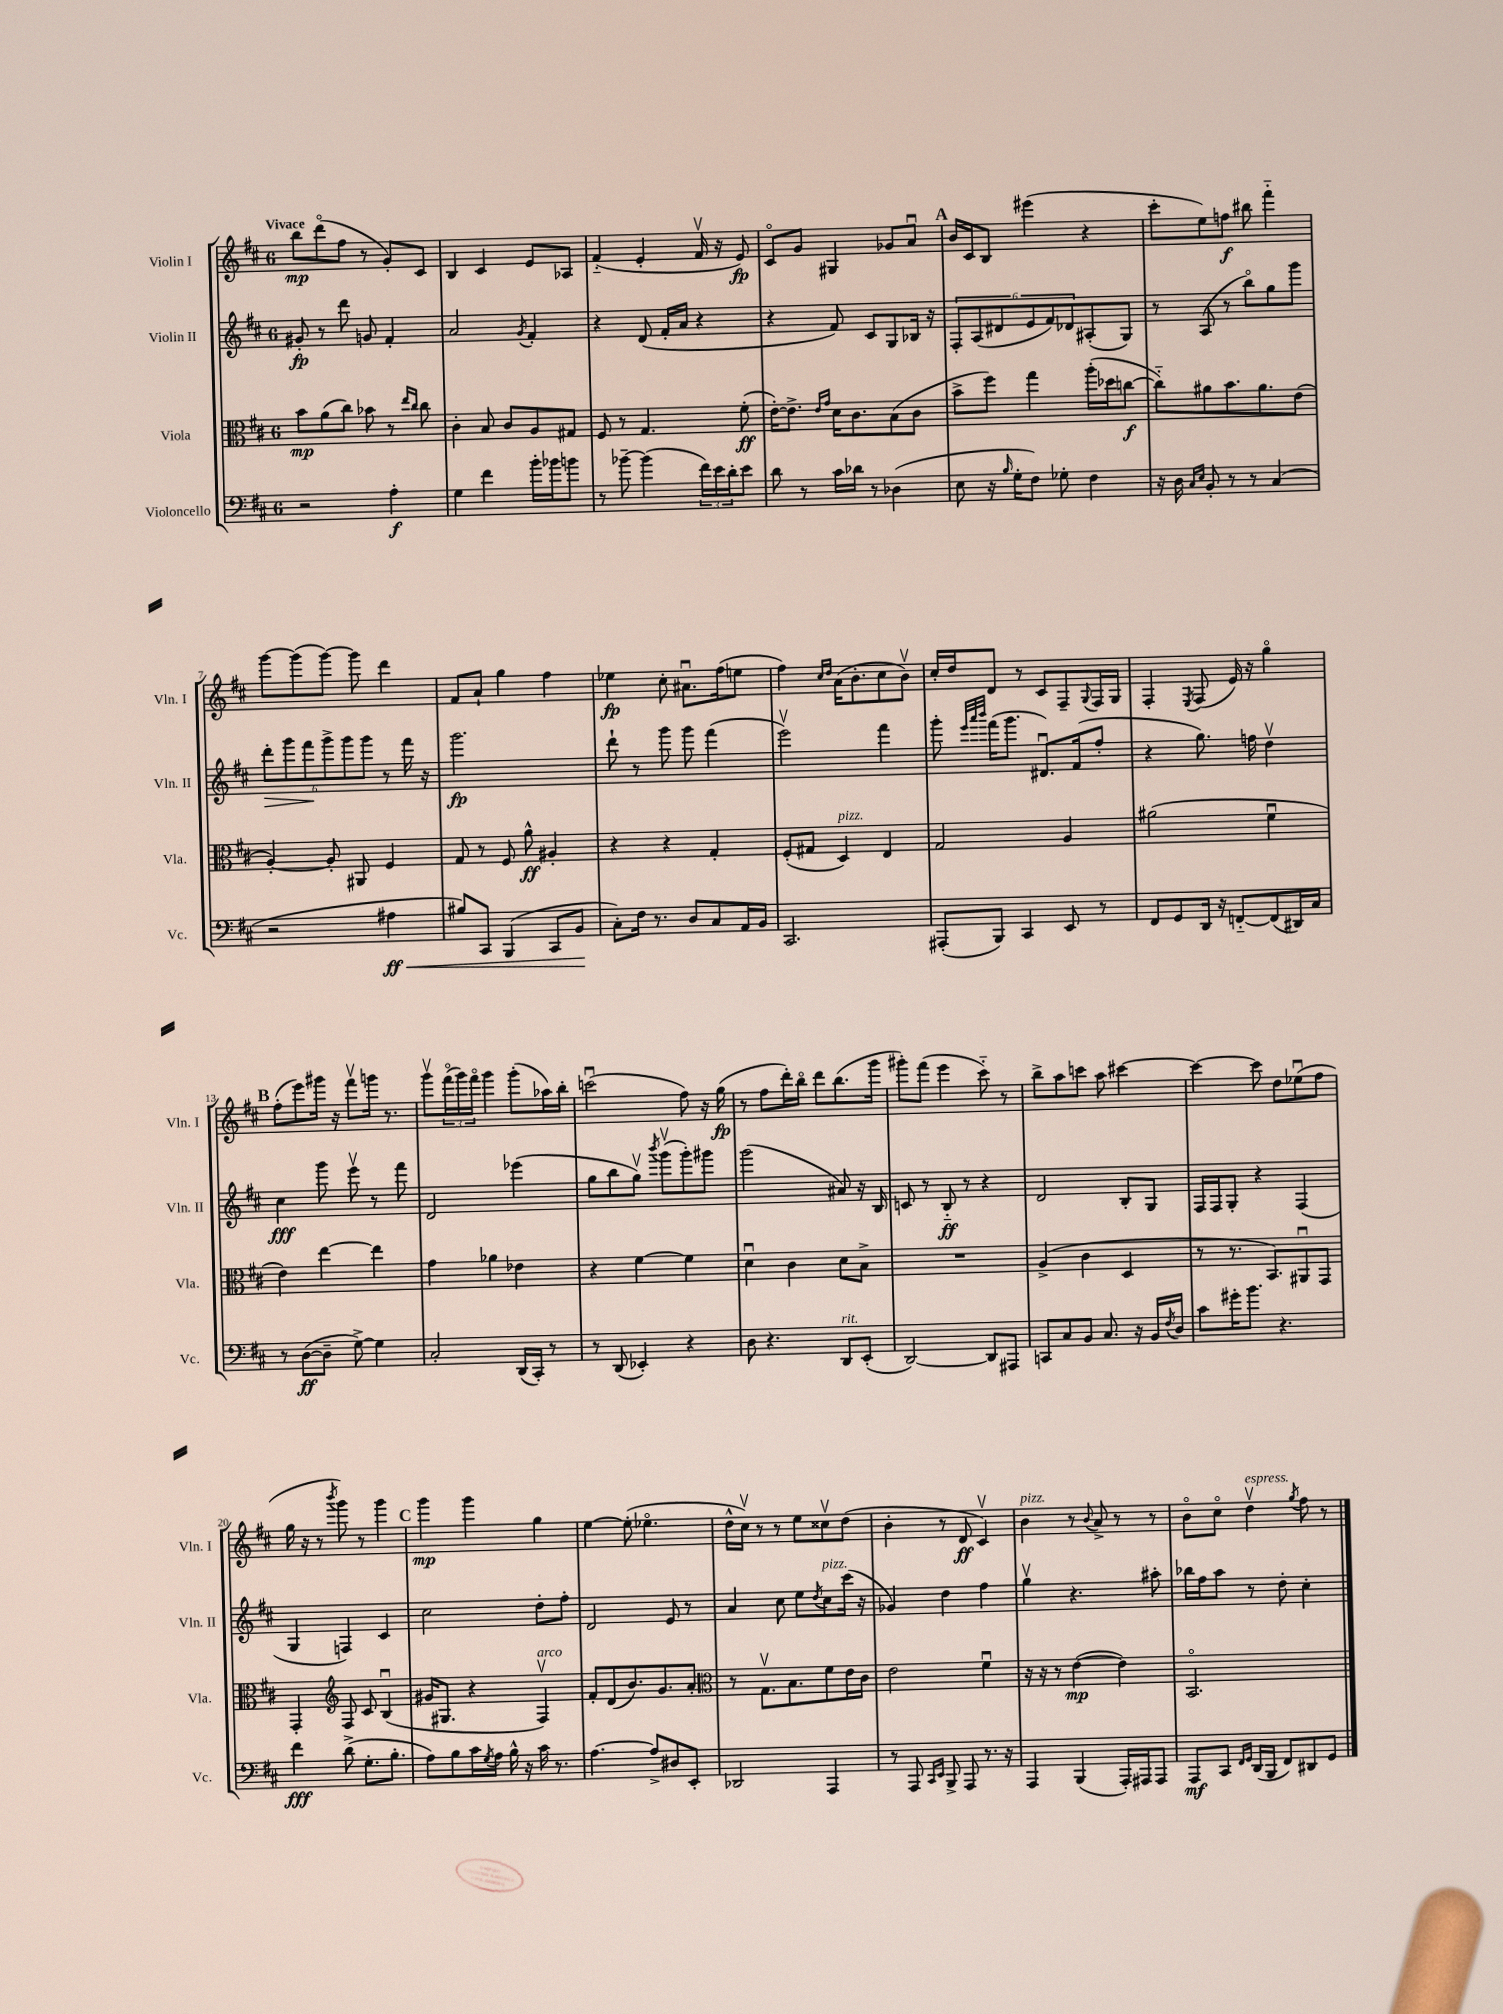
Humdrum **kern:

**kern	**kern	**kern	**kern
*staff4	*staff3	*staff2	*staff1
*clefF4	*clefC3	*clefG2	*clefG2
*k[f#c#]	*k[f#c#]	*k[f#c#]	*k[f#c#]
*M6/8	*M6/8	*M6/8	*M6/8
2r	8b	8g#'	8bb
.	(8a	8r	(8dddo
.	8cc#)	8ddd	8ff#
.	8b-	8g	8r
4A'	8r	4f#'	8g')
.	16qqee	.	.
.	16qqcc#	.	.
.	8cc#	.	8c#
=	=	=	=
4G	4c#'	2a	4B
4f#	8B	.	4c#
.	8c#	.	.
.	.	8qg	.
16b'	8A	4f#'	8e
16b-	.	.	.
8b	8G#	.	8A-
=	=	=	=
8r	8F#	4r	(4f#'~
[8b-~	8r	.	.
(4b-]	4.G	(8d	4e'
.	.	16f#'	.
.	.	16a	.
24f#)	.	4r	16f#v
24e	.	.	.
.	.	.	16r
24d'	.	.	.
8e	(8f#'	.	8e)
=	=	=	=
8d	[16e')	4r	8c#o
.	8.e^]	.	.
8r	.	.	8g
.	16qqe	.	.
.	16qqg	.	.
16c#	16d	8f#)	4G#
16d-	8.c#	.	.
8r	.	8c#	.
(4D-	(8B	8G	8g-
.	8c#	16B-	8au
.	.	16r	.
=	=	=	=
8E	8b^	12F#'	16b
.	.	.	16c#
.	.	(12A	.
16r	8ff#)	.	8B
.	.	12d#	.
16qqB	.	.	.
16G'	.	.	.
8F#)	4gg	12e	(4eee#
.	.	12f#)	.
8G-'	.	.	.
.	.	12d-	.
4F#	(16aa'	(8A#'	4r
.	16dd-	.	.
.	[8cc	8G)	.
=	=	=	=
16r	8cc'~])	8r	8ccc#'
16D	.	.	.
16qqC#	.	.	.
16qqE	.	.	.
8BB'	8a#	(8A	8ee)
8r	8.b	8r	8ff
8r	.	8bbo)	8bb#
.	8.a#	.	.
(4C#	.	8gg	4fff#'~
.	(8e	8ggg	.
=	=	=	=
2r	[4A')	12ddd'	[8ggg
.	.	12ggg	.
.	.	.	(8ggg]
.	.	12fff#	.
.	8A']	12ggg^	[8ggg)
.	.	12ggg	.
.	8AA#	.	8ggg]
.	.	12ggg	.
4A#	4F#	8r	4ddd
.	.	16fff#	.
.	.	16r	.
=	=	=	=
8B#)	8G	2.ggg	8f#
8CC#	8r	.	8a`
(4BBB	8F#	.	4gg
.	8a^^	.	.
8CC#	4A#'	.	4ff#
8BB	.	.	.
=	=	=	=
8C#')	4r	8ddd`	4ee-
16F#	.	8r	.
8.r	.	.	.
.	4r	8ggg	8cc#'
8D	.	8ggg	8.a#u
8C#	4G'	(4fff#	.
.	.	.	(16ff#
16AA	.	.	8ee
16BB	.	.	.
=	=	=	=
2.CC#	(8F#'	2eeev)	4ff#)
.	8G#	.	.
.	.	.	16qqcc#
.	.	.	16qqdd
.	4D)	.	(16a
.	.	.	8.b'
.	4E	4fff#	8cc#
.	.	.	8bv)
=	=	=	=
(8AAA#'	2G	8ggg'	16cc#'
.	.	.	16dd
.	.	32qqeee	.
.	.	32qqaaa	.
.	.	32qqbbb	.
8BBB)	.	(16fff#	8d
.	.	8.ggg	.
4CC#	.	.	8r
.	.	8.d#u)	8c#
8EE	4A	.	8F#~
.	.	(16f#	.
.	.	.	8qqG
8r	.	8ff#'	16F#
.	.	.	16G
=	=	=	=
8FF#	(2a#	4r	4F#'
8GG	.	.	.
.	.	.	8qE
16DD	.	8.gg)	(8F#
16r	.	.	.
[8FF'~	.	.	16e)
.	.	16ff	16r
(8FF]	4f#u	4ddv	4ggo
16DD#)	.	.	.
16C#	.	.	.
=	=	=	=
8r	4e)	4cc#	(8ff#'
([8D	.	.	8eee)
8D~]	[4ee	8ggg	16ggg#
.	.	.	16r
[8G^)	.	8eeev	8fff#v
4G]	4ee]	8r	16ggg
.	.	.	8.r
.	.	8fff#	.
=	=	=	=
2C#'	4g	2d	8gggv
.	.	.	(24fff#o
.	.	.	24ggg)
.	.	.	24fff#o
.	4a-	.	4ggg
(16DD	4e-	(4eee-	(8ggg'
16CC#')	.	.	.
8r	.	.	16aa-)
.	.	.	16bb'
=	=	=	=
8r	4r	8gg	(2cccu
(8DD	.	8bb	.
4EE-')	[4f#	8ggv)	.
.	.	8qbbb	.
.	.	(8gggv	.
4r	4f#]	8ggg')	8ff#)
.	.	8ggg#	16r
.	.	.	(16gg
=	=	=	=
8D	4du	(2ggg	8r
4.r	.	.	8ff#
.	4c#	.	16ddd')
.	.	.	16bbo
.	.	.	8ddd
8DD	8d	8a#)	(8.bb
(8EE'	8B^	16r	.
.	.	16B	16ggg
=	=	=	=
[2DD)	2.r	8c	8ggg#')
.	.	8r	(8fff#
.	.	8B'~	4eee
.	.	8r	.
8DD]	.	4r	8ccc#'~)
8AAA#	.	.	8r
=	=	=	=
8CC	(4A^	2d	8bb^
8C#	.	.	8aa
8BB	4c#	.	8ccc
8.C#	.	.	8aa
.	4D	8B'	[4ccc#
16r	.	.	.
16BB	.	8G	.
8qF#	.	.	.
16D	.	.	.
=	=	=	=
8c#	8r	16F#	4ccc#_
.	.	16F#	.
16g#'	8.r	8G'	.
8.b	.	.	.
.	.	4r	8ccc#]
.	8.BB)	.	.
4.r	.	.	8dd
.	8AA#u	(4F#	(8ee-u
.	8GG	.	8ff#
=	=	=	=
4f#	4GG'	4G	16gg
.	.	.	16r
.	.	.	8r
*	*clefG2	*	*
.	.	.	8qbbb
(8d^	8F#	4F)	8ggg)
8.G'	8c#	.	8r
.	(4Bu	4c#	4ggg
8.B'	.	.	.
=	=	=	=
8A)	16g#	2cc#	4ggg
.	8.G#	.	.
8B	.	.	.
16c#	4r	.	4ggg
8qG	.	.	.
16A	.	.	.
16B^^	.	.	.
16r	.	.	.
16c#	4F#v)	8dd'	4gg
8.r	.	.	.
.	.	8ff#'	.
=	=	=	=
[4.A	8f#'	2d	[4ee
.	(8d	.	.
.	8.b)	.	(8ee']
8A^]	.	.	4.ee-o
.	8.g	.	.
8D#	.	8e	.
8EE'	8a'	8r	.
=	=	=	=
*	*clefC3	*	*
2DD-	8r	4a	16dd^^
.	.	.	16cc#v)
.	8.Gv	.	8r
.	.	8cc#	8r
.	8.B	.	.
.	.	8ee	8ee
.	.	8qdd	.
4AAA	8f#	8cc#	8cc##v
.	16e	(16ccc#	(8dd
.	16c#	16r	.
=	=	=	=
8r	2e	4g-)	4b'
8AAA	.	.	.
16qqCC#	.	.	.
16qqEE	.	.	.
8BBB^	.	4dd	8r
8AAA	.	.	8d
8.r	4f#u	4ff#	4c#v)
16r	.	.	.
=	=	=	=
4AAA	16r	4ggv	4b
.	16r	.	.
.	8r	.	.
(4BBB	([4e	4.r	8r
.	.	.	8qqb
.	.	.	8a^
16AAA')	4e])	.	8r
16AAA#	.	.	.
8AAA#	.	8aa#'	8r
=	=	=	=
8AAA	2.BBo	16bb-	8bo
.	.	16ff#	.
8CC#	.	8aa	8cc#o
16qqFF#	.	.	.
16qqGG	.	.	.
(16DD	.	8r	4ddv
16BBB	.	.	.
8FF#)	.	8dd'	.
.	.	.	8qgg
8DD#	.	4cc#'	8ff#
8GG	.	.	8r
==	==	==	==
*-	*-	*-	*-
